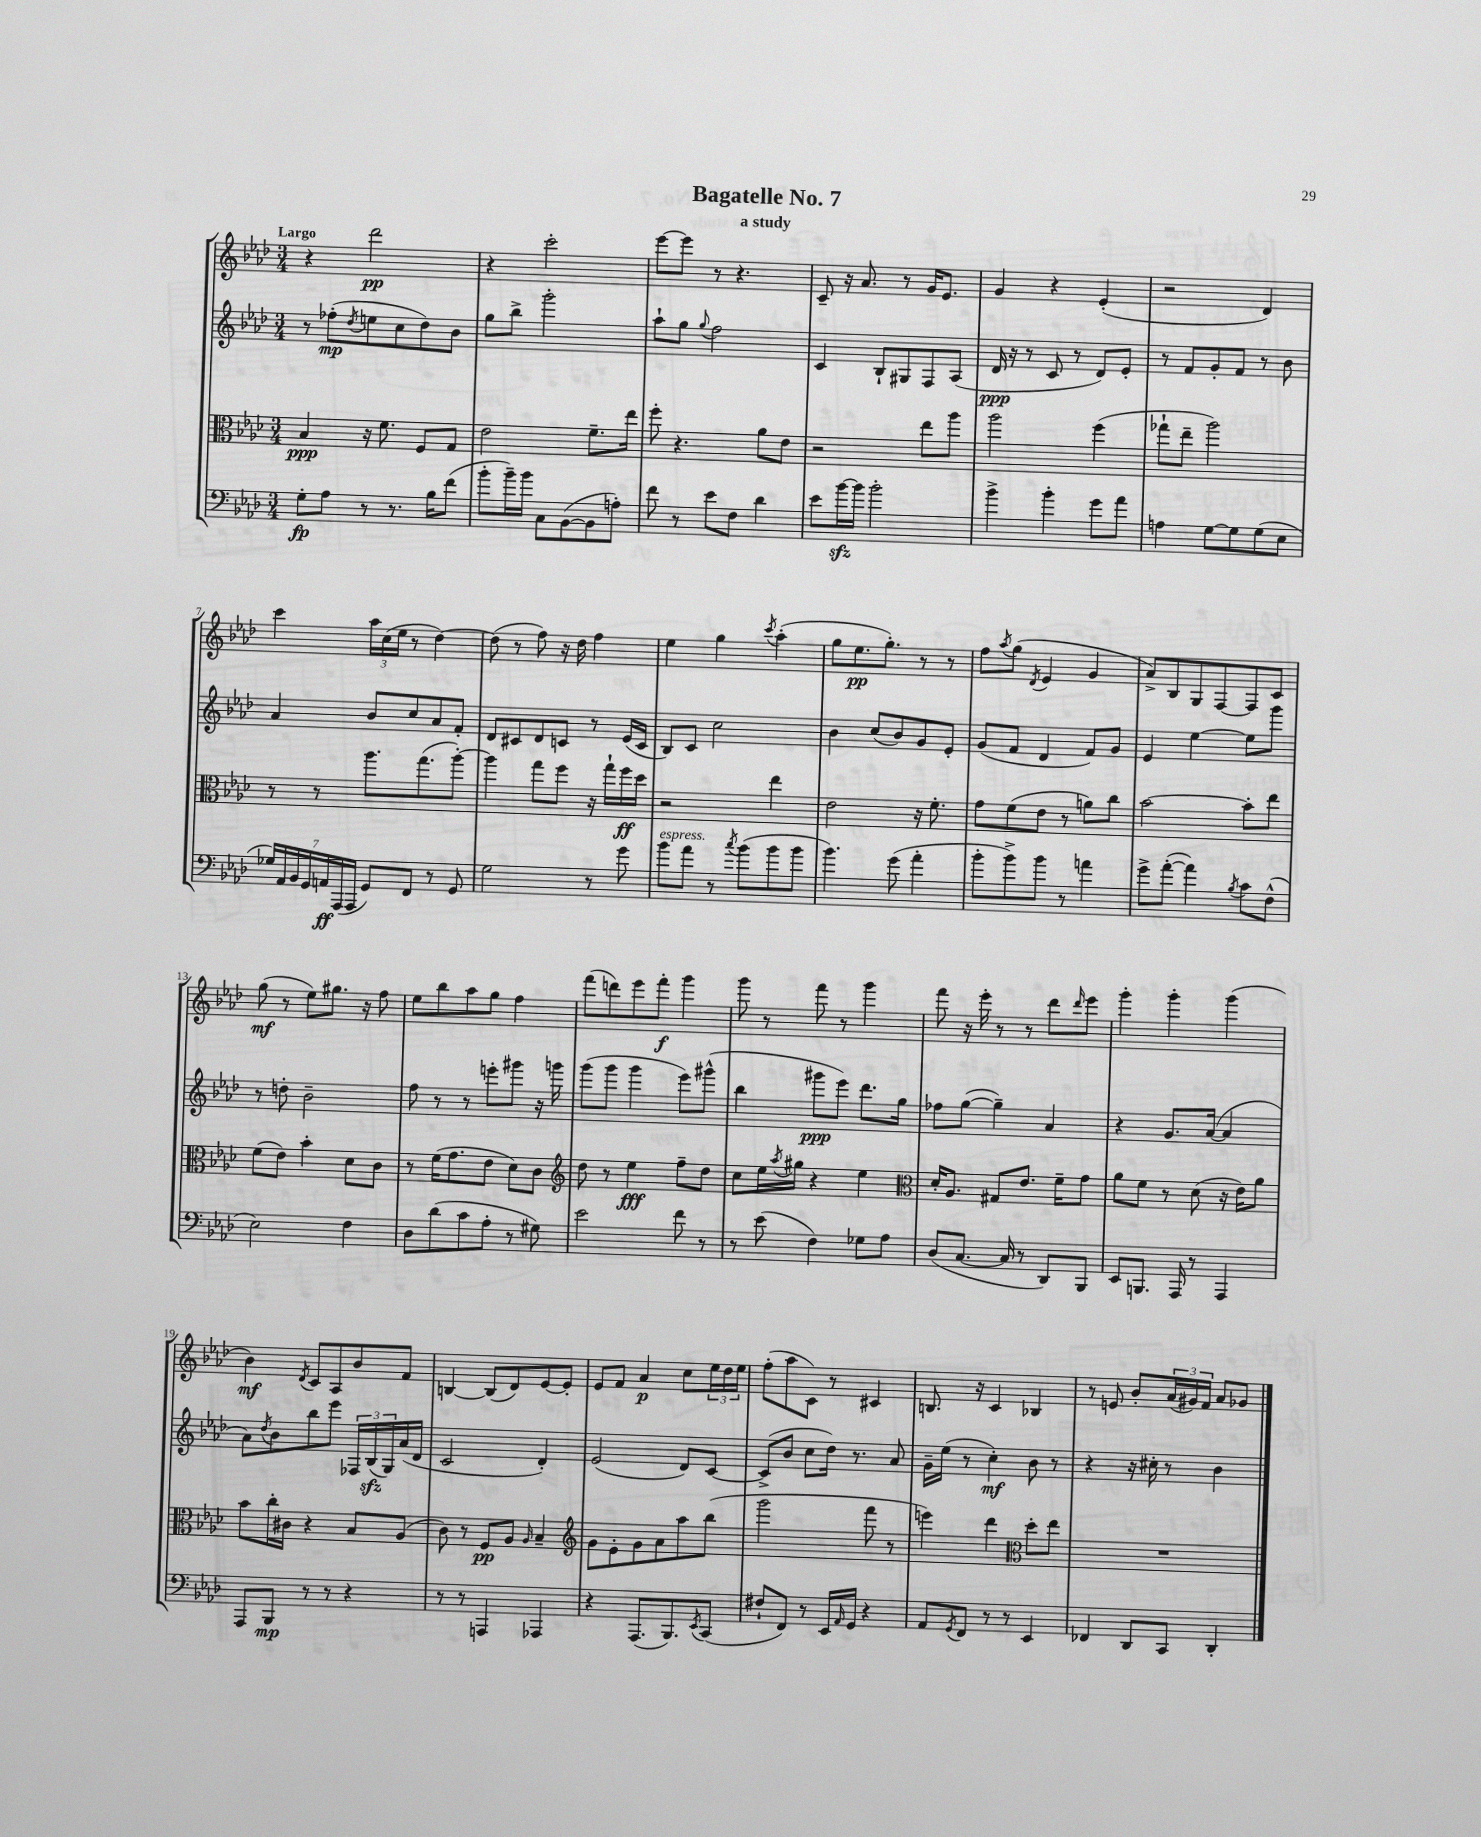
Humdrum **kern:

**kern	**dynam	**kern	**dynam	**kern	**dynam	**kern	**dynam
*part4	*part4	*part3	*part3	*part2	*part2	*part1	*part1
*staff4	*staff4	*staff3	*staff3	*staff2	*staff2	*staff1	*staff1
*clefF4	*	*clefC3	*	*clefG2	*	*clefG2	*
*k[b-e-a-d-]	*	*k[b-e-a-d-]	*	*k[b-e-a-d-]	*	*k[b-e-a-d-]	*
*M3/4	*	*M3/4	*	*M3/4	*	*M3/4	*
=1	=1	=1	=1	=1	=1	=1	=1
!	!	!	!	!	!	!LO:TX:a:B:t=Largo	!
8G'\L	fp	4B-/	ppp	8r	.	4r	.
8A-\J	.	.	.	(8ff-X'\L	mp	.	.
.	.	.	.	8qdd-/	.	.	.
8r	.	16r	.	8een\	.	2ddd-\	pp
.	.	8.f\	.	.	.	.	.
8.r	.	.	.	8cc\	.	.	.
.	.	8F/L	.	8dd-\)	.	.	.
16B-\KL	.	.	.	.	.	.	.
(8f\J	.	8G/J	.	8b-\J	.	.	.
=2	=2	=2	=2	=2	=2	=2	=2
8b-'\L	.	2e-\	.	8gg\L	.	4r	.
16b-~\L)	.	.	.	8bb-^\J	.	.	.
16b-\JJ	.	.	.	.	.	.	.
8C\L	.	.	.	2ggg'\	.	2ccc'\	.
([8BB-\	.	.	.	.	.	.	.
8BB-\]	.	8.f~\L	.	.	.	.	.
8An'\J)	.	.	.	.	.	.	.
.	.	16ee-\Jk	.	.	.	.	.
=3	=3	=3	=3	=3	=3	=3	=3
8f\	.	8ff'\	.	8aa-`\L	.	[8eee-\L	.
8r	.	4.r	.	8gg\J	.	8eee-\J]	.
.	.	.	.	8qqgg/	.	.	.
8e-\L	.	.	.	2ff\	.	8r	.
8F\J	.	.	.	.	.	4.r	.
4d-\	.	8a-\L	.	.	.	.	.
.	.	8e-\J	.	.	.	.	.
=4	=4	=4	=4	=4	=4	=4	=4
8e-\L	.	2r	.	4c/	.	8c~/	.
[16b-zz\L	.	.	.	.	.	16r	.
16b-\JJ]	.	.	.	.	.	8.a-/	.
2b-'\	.	.	.	8B-`/L	.	.	.
.	.	.	.	8G#X/	.	8r	.
.	.	8ee-\L	.	8F/	.	16g/KL	.
.	.	.	.	.	.	8.e-/J	.
.	.	8aa-\J	.	(8A-/J	.	.	.
=5	=5	=5	=5	=5	=5	=5	=5
4b-^\	.	2aa-\	.	16d-/	ppp	4g/	.
.	.	.	.	16r	.	.	.
.	.	.	.	8r	.	.	.
4b-'\	.	.	.	8c/	.	4r	.
.	.	.	.	8r	.	.	.
8g\L	.	(4ff\	.	8d-/L)	.	(4e-'/	.
8a-\J	.	.	.	8e-'/J	.	.	.
=6	=6	=6	=6	=6	=6	=6	=6
4An\	.	8gg-X`\L	.	8r	.	2r	.
.	.	8ee-~\J	.	8f/L	.	.	.
[8G\L	.	2aa-\)	.	8g'/	.	.	.
8G\]	.	.	.	8f/J	.	.	.
(8G\	.	.	.	8r	.	4d-/)	.
8E-\J	.	.	.	8b-\	.	.	.
!!LO:LB:g=z
=7	=7	=7	=7	=7	=7	=7	=7
28G-X/LL)	.	8r	.	4a-/	.	4ccc\	.
28AA-/	.	.	.	.	.	.	.
28BB-/	.	.	.	.	.	.	.
28GG/	.	.	.	.	.	.	.
.	.	8r	.	.	.	.	.
28AAn/	ff	.	.	.	.	.	.
(28AAA-/	.	.	.	.	.	.	.
28AAA-/JJ	.	.	.	.	.	.	.
8GG/L)	.	8.aa-\L	.	8b-/L	.	24aa-\LL	.
.	.	.	.	.	.	(24cc\	.
.	.	.	.	.	.	24ee-\JJ	.
8FF/J	.	.	.	8cc/	.	8r	.
.	.	(8.gg\	.	.	.	.	.
8r	.	.	.	8a-/	.	[4dd-\)	.
8GG/	.	[8aa-'\J)	.	8f'/J	.	.	.
=8	=8	=8	=8	=8	=8	=8	=8
2G\	.	4aa-\]	.	8d-/L	.	(8dd-\]	.
.	.	.	.	8c#X/	.	8r	.
.	.	8gg\L	.	8d-/	.	8ff\)	.
.	.	8ff\J	.	8cn/J	.	16r	.
.	.	.	.	.	.	16dd-\	.
8r	.	16r	.	8r	.	4ff\	.
.	.	16gg`\LL	.	.	.	.	.
8g\	.	16ff\	ff	(16e-/LL	.	.	.
.	.	16dd-\JJ	.	16c/JJ	.	.	.
=9	=9	=9	=9	=9	=9	=9	=9
!LO:TX:a:i:t=espress.	!	!	!	!	!	!	!
8b-\L	.	2r	.	8B-/L)	.	4ee-\	.
8a-\J	.	.	.	8c/J	.	.	.
8r	.	.	.	2cc\	.	4gg\	.
8qcc/	.	.	.	.	.	.	.
(8b-\L	.	.	.	.	.	.	.
.	.	.	.	.	.	8qccc/	.
8b-\	.	4ee-\	.	.	.	(4aa-'\	.
8b-\J	.	.	.	.	.	.	.
=10	=10	=10	=10	=10	=10	=10	=10
4.b-\)	.	2e-\	.	4b-\	.	8gg\L	.
.	.	.	.	.	.	8.ee-\	pp
.	.	.	.	(8cc/L	.	.	.
.	.	.	.	.	.	8.gg'\J)	.
(8g\	.	.	.	8b-/)	.	.	.
4a-'\	.	16r	.	8g/	.	8r	.
.	.	8.f'\	.	.	.	.	.
.	.	.	.	8e-'/J	.	8r	.
=11	=11	=11	=11	=11	=11	=11	=11
8b-'\L	.	8g\L	.	(8g/L	.	8ff\L	.
.	.	.	.	.	.	8qaa-/	.
8b-^\)	.	(8f\	.	8f/J	.	(8gg\J	.
.	.	.	.	.	.	8qd-/	.
8b-\J	.	8e-\J	.	4d-/	.	4e-/	.
8r	.	8r	.	.	.	.	.
4an\	.	8an\L)	.	8f/L)	.	4g/	.
.	.	8cc\J	.	8g/J	.	.	.
=12	=12	=12	=12	=12	=12	=12	=12
8g^\L	.	[2b-\	.	4e-/	.	8a-^/L)	.
([8a-'\J	.	.	.	.	.	8B-/	.
4a-\])	.	.	.	[4ee-\	.	8G/	.
.	.	.	.	.	.	[8F/	.
8qB-/	.	.	.	.	.	.	.
8c\L	.	8b-'\L]	.	8ee-\L]	.	8F/]	.
(8F^^\J	.	8ee-\J	.	8ggg\J	.	8c/J	.
!!LO:LB:g=z
=13	=13	=13	=13	=13	=13	=13	=13
2E-\)	.	(8f\L	.	8r	.	(8gg\	mf
.	.	8e-\J)	.	8ddn'\	.	8r	.
.	.	4b-'\	.	2b-~\	.	8ee-\L)	.
.	.	.	.	.	.	8.gg#X\J	.
4F\	.	8d-\L	.	.	.	.	.
.	.	.	.	.	.	16r	.
.	.	8c\J	.	.	.	8ff\	.
=14	=14	=14	=14	=14	=14	=14	=14
8D-\L	.	8r	.	8ff\	.	8ee-\L	.
(8d-\	.	(16f\KL	.	8r	.	8bb-\	.
.	.	8.g\	.	.	.	.	.
8c\	.	.	.	8r	.	8aa-\	.
8A-'\J	.	8e-\J	.	8eeen'\L	.	8gg\J	.
8r	.	8d-\L)	.	8ggg#X\J	.	4ff\	.
8G#X\)	.	8c\J	.	16r	.	.	.
.	.	.	.	16gggn\	.	.	.
=15	=15	=15	=15	=15	=15	=15	=15
*	*	*clefG2	*	*	*	*	*
2e-\	.	8dd-\	.	(8ggg\L	.	(8fff\L	.
.	.	8r	.	8ggg\J	.	8dddn\)	.
.	.	4ee-\	fff	4ggg\	.	8eee-\	.
.	.	.	.	.	.	8fff'\J	f
8f\	.	8ff~\L	.	8eee-\L)	.	4ggg\	.
8r	.	8dd-\J	.	(8ggg#X^^\J	.	.	.
=16	=16	=16	=16	=16	=16	=16	=16
8r	.	8cc\L	.	4bb-\	.	8ggg\	.
(8e-\	.	16ee-\L	.	.	.	8r	.
.	.	8qaa-/	.	.	.	.	.
.	.	16gg#X\JJ	.	.	.	.	.
4F\)	.	4r	.	8ggg#X\L	ppp	8fff\	.
.	.	.	.	8eee-\J)	.	8r	.
8G-X\L	.	4ee-\	.	8.ddd-\L	.	4ggg\	.
8A-\J	.	.	.	.	.	.	.
.	.	.	.	16gg\Jk	.	.	.
=17	=17	=17	=17	=17	=17	=17	=17
*	*	*clefC3	*	*	*	*	*
(8D-/L	.	16d-'/KL	.	8ff-X\L	.	8fff\	.
.	.	8.A-/J	.	.	.	.	.
[8.C/J	.	.	.	([8gg\J	.	16r	.
.	.	.	.	.	.	16eee-'\	.
.	.	8G#X/L	.	4gg~\])	.	8r	.
16C/]	.	.	.	.	.	.	.
8r	.	8.e-/J	.	.	.	8r	.
8DD-/L)	.	.	.	4a-/	.	8ddd-\L	.
.	.	16f~\KL	.	.	.	.	.
.	.	.	.	.	.	16qqddd-/	.
8BBB-/J	.	8g\J	.	.	.	8eee-\J	.
=18	=18	=18	=18	=18	=18	=18	=18
8EE-/L	.	8a-\L	.	4r	.	4ggg'\	.
8.BBBn/J	.	8f\J	.	.	.	.	.
.	.	8r	.	8.g/L	.	4ggg'\	.
16AAA-/	.	.	.	.	.	.	.
8r	.	(8d-\	.	.	.	.	.
.	.	.	.	([16a-/Jk	.	.	.
4AAA-/	.	16r	.	4a-/]	.	(4ggg\	.
.	.	16e-\KL)	.	.	.	.	.
.	.	8a-\J	.	.	.	.	.
!!LO:LB:g=z
=19	=19	=19	=19	=19	=19	=19	=19
8AAA-/L	.	8b-\L	.	8a-\L)	.	4b-\)	mf
.	.	.	.	8qdd-/	.	.	.
8BBB-/J	mp	16cc'\L	.	8b-\	.	.	.
.	.	16c#X\JJ	.	.	.	.	.
.	.	.	.	.	.	8qd-/	.
8r	.	4r	.	8bb-\	.	8c/L	.
8r	.	.	.	8eee-\J	.	8A-/	.
4r	.	8B-/L	.	24F-X/LL	.	8b-/	.
.	.	.	.	(24B-zz/	.	.	.
.	.	.	.	24G/)	.	.	.
.	.	(8A-/J	.	(16a-/	.	8f/J	.
.	.	.	.	16d-/JJ	.	.	.
=20	=20	=20	=20	=20	=20	=20	=20
8r	.	8c\)	.	2c/	.	[4Bn/	.
8r	.	8r	.	.	.	.	.
4AAAn/	.	8F/L	pp	.	.	(8B/L]	.
.	.	8A-/J	.	.	.	8d-/)	.
.	.	16qqA-/	.	.	.	.	.
4AAA-X/	.	4B-~/	.	4d-'/)	.	[8e-/	.
.	.	.	.	.	.	8e-'/J]	.
=21	=21	=21	=21	=21	=21	=21	=21
*	*	*clefG2	*	*	*	*	*
4r	.	8g\L	.	(2e-/	.	8e-/L	.
.	.	8e-'\	.	.	.	8f/J	.
(8.AAA-/L	.	8g\	.	.	.	4a-/	p
.	.	8a-\	.	.	.	.	.
8.BBB-/)	.	.	.	.	.	.	.
.	.	8aa-\	.	8d-/L)	.	8cc\L	.
8qEE-/	.	.	.	.	.	.	.
(8CC/J	.	(8bb-\J	.	[8c/J	.	24ee-\L	.
.	.	.	.	.	.	24dd-\	.
.	.	.	.	.	.	24ee-\JJ	.
=22	=22	=22	=22	=22	=22	=22	=22
8F#X`/L	.	2ggg\	.	(8c^/L]	.	(8ff'\L	.
8FF/J)	.	.	.	8b-/J	.	8aa-\	.
8r	.	.	.	8cc\L	.	8c\J)	.
16EE-/LL	.	.	.	16dd-\Jk)	.	8r	.
16qqAA-/	.	.	.	.	.	.	.
16GG/JJ	.	.	.	8.r	.	.	.
4r	.	8fff\	.	.	.	4c#X/	.
.	.	8r	.	8a-/	.	.	.
=23	=23	=23	=23	=23	=23	=23	=23
8AA-/L	.	4eeen\)	.	16g~\LL	.	8.Bn/	.
.	.	.	.	(16ee-\JJ	.	.	.
8qGG/	.	.	.	.	.	.	.
8FF/J	.	.	.	8r	.	.	.
.	.	.	.	.	.	16r	.
8r	.	4ddd-\	.	4cc'\)	mf	4c/	.
8r	.	.	.	.	.	.	.
*	*	*clefC3	*	*	*	*	*
4EE-/	.	8dd-'\L	.	8b-\	.	4B-X/	.
.	.	8ee-\J	.	8r	.	.	.
=24	=24	=24	=24	=24	=24	=24	=24
4FF-X/	.	2.r	.	4r	.	8r	.
.	.	.	.	.	.	8en/	.
8DD-/L	.	.	.	16r	.	8b-'/L	.
.	.	.	.	16cc#X'\	.	.	.
8CC/J	.	.	.	8r	.	(24a-/L	.
.	.	.	.	.	.	24g#X/)	.
.	.	.	.	.	.	24f/JJ	.
4DD-'/	.	.	.	4b-\	.	8a-/L	.
.	.	.	.	.	.	8g-X/J	.
==	==	==	==	==	==	==	==
*-	*-	*-	*-	*-	*-	*-	*-
